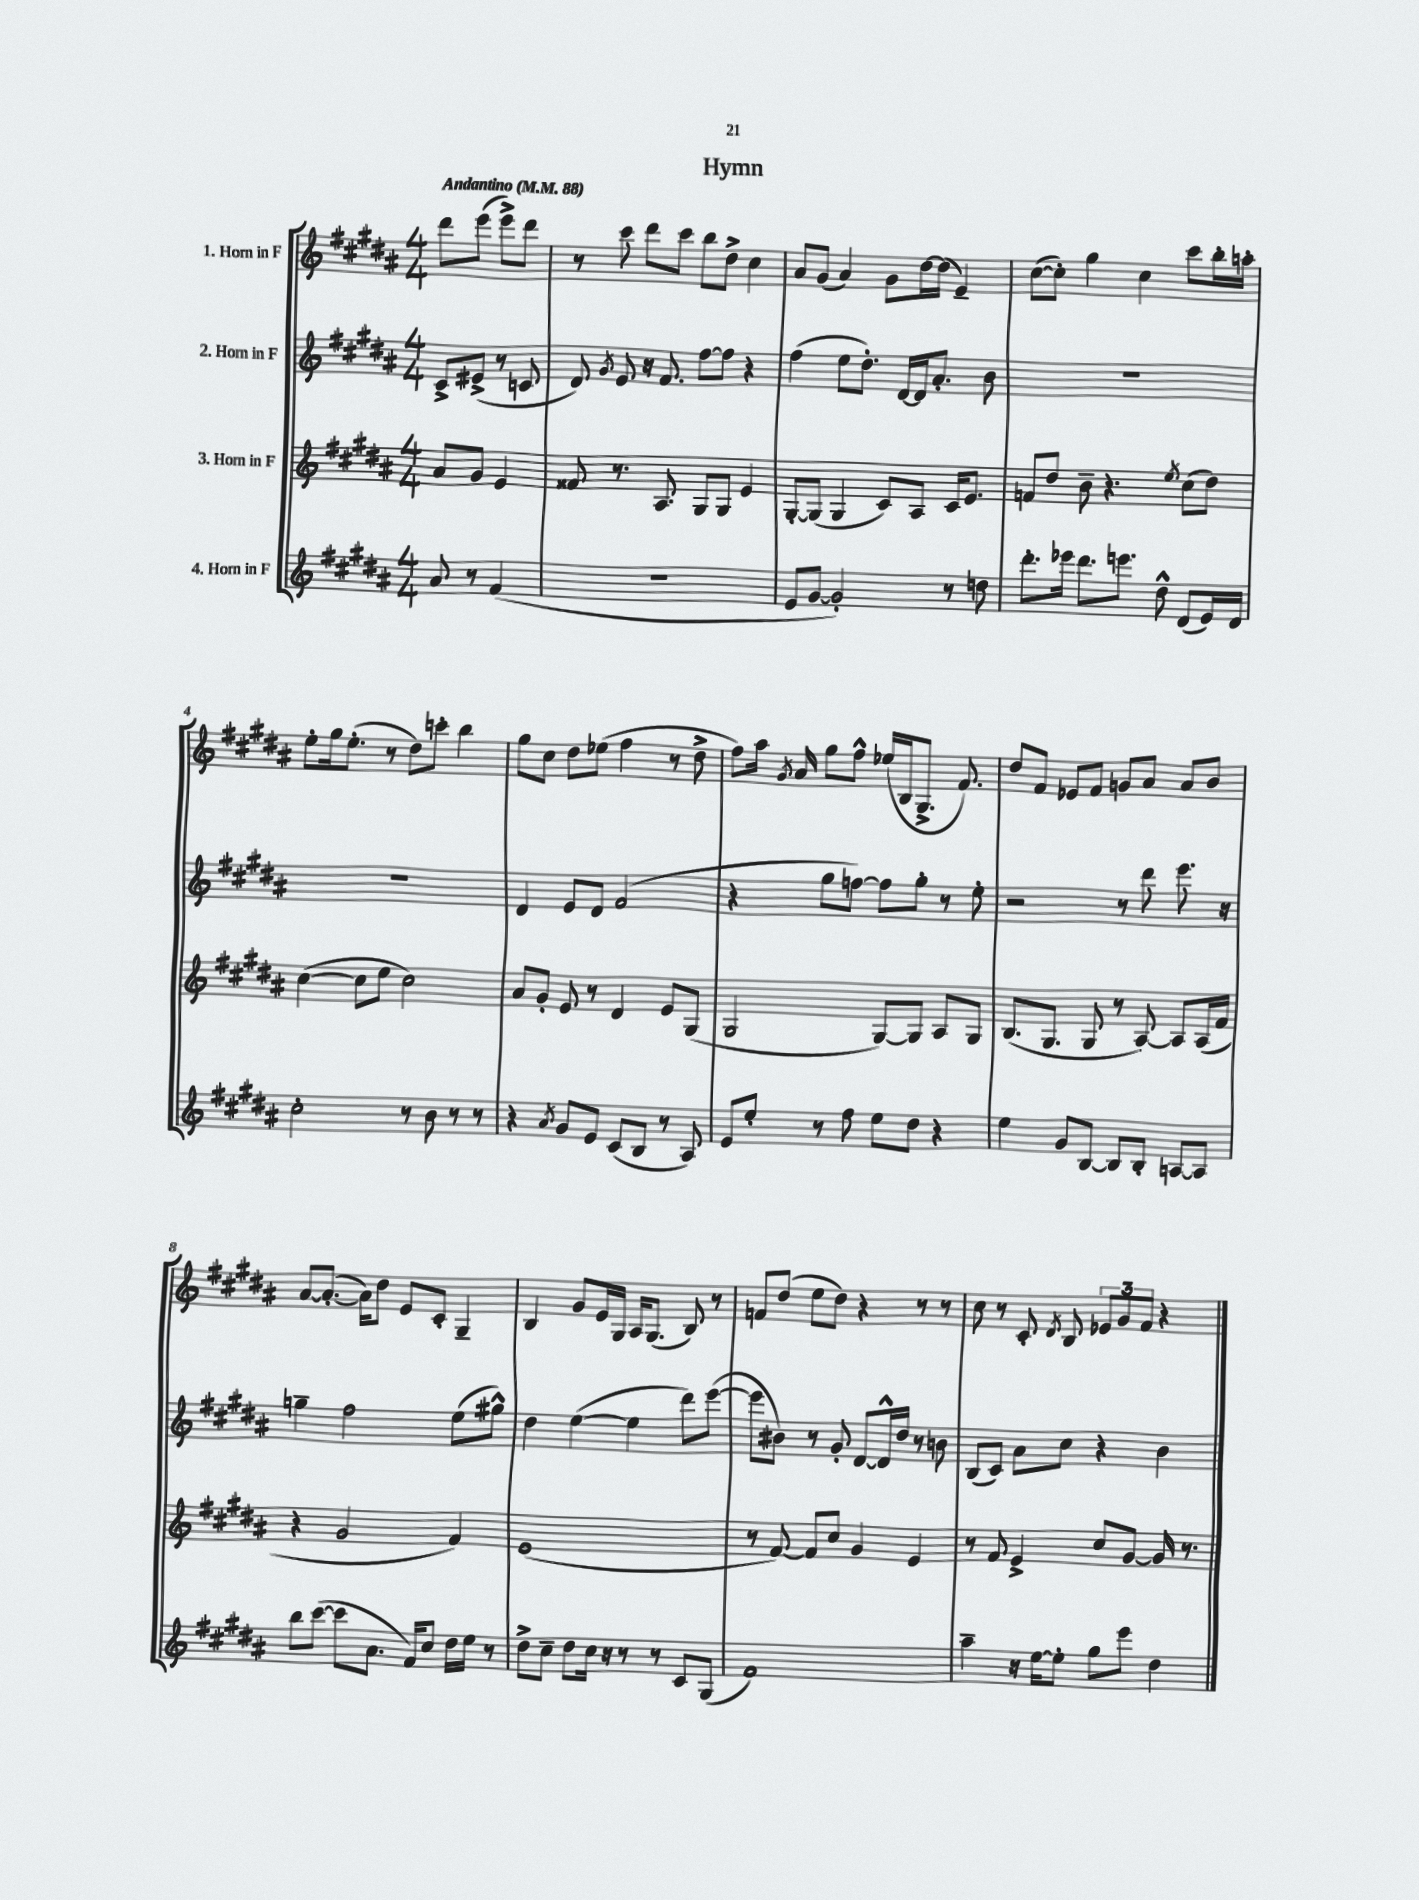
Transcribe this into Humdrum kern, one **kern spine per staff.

**kern	**kern	**kern	**kern
*staff4	*staff3	*staff2	*staff1
*clefG2	*clefG2	*clefG2	*clefG2
*k[f#c#g#d#a#]	*k[f#c#g#d#a#]	*k[f#c#g#d#a#]	*k[f#c#g#d#a#]
*M4/4	*M4/4	*M4/4	*M4/4
*MM88	*MM88	*MM88	*MM88
8a#/	8a#/L	8c#^/L	8ddd#\L
8r	8g#/J	(8e#^/J	(8eee\J
(4f#/	4e/	8r	8eee^\L)
.	.	8c/	8ddd#\J
=	=	=	=
1r	8f##/	8d#/)	8r
.	.	8qg#/	.
.	8.r	8e/	8ccc#\
.	.	16r	8ddd#\L
.	8.A#/	8.f#/	.
.	.	.	8ccc#\J
.	8G#/L	[8ff#\L	8bb\L
.	8G#/J	8ff#\]J	8dd#^\J
.	4e/	4r	4cc#\
=	=	=	=
8e/L	[8G#'/L	(4ff#\	8a#/L
[8g#/J	(8G#/]J	.	(8g#/J
2g#'/])	4G#/	8ee\L	4a#/)
.	.	8.dd#'\J)	.
.	8c#/L)	.	8g#\L
.	.	[16d#/LL	.
.	8A#/J	16d#/]J	[16dd#\L
.	.	8.a#'/J	(16dd#\]JJ
8r	16c#/LK	.	4e~/)
.	8.e/J	.	.
8dd\	.	8b\	.
=	=	=	=
8.ddd#'\L	8f/L	1r	([8cc#\L
.	8dd#/J	.	8cc#'\]J)
16eee-\Jk	.	.	.
8.ddd#\L	8b~\	.	4gg#\
.	4.r	.	.
8.eee\J	.	.	.
.	.	.	4cc#\
8dd#^^\	.	.	.
.	8qee/	.	.
(8d#/L	(8cc#\L	.	8ccc#\L
16e/L)	8dd#\J)	.	16bb'\L
16d#/JJ	.	.	16aa'\JJ
=	=	=	=
2cc#'\	([4cc#\	1r	8ee'\L
.	.	.	16gg#\k
.	.	.	(8.ee'\J
.	8cc#\]L	.	.
.	8ee\J	.	8r
8r	2cc#\)	.	8dd#\L)
8b\	.	.	8ccc'\J
8r	.	.	4bb\
8r	.	.	.
=	=	=	=
4r	8a#/L	4d#/	8gg#\L
.	8g#'/J	.	8cc#\J
8qa#/	.	.	.
8g#/L	8e/	8e/L	8dd#\L
8e/J	8r	8d#/J	(8ee-\J
(8c#/L	4d#/	(2f#/	4ff#\
8B/J	.	.	.
8r	8e/L	.	8r
8A#/)	(8G#/J	.	8dd#^\
=	=	=	=
8e/L	2G#/	4r	8ff#\L)
8ee'/J	.	.	16aa#\Jk
.	.	.	8qg#/
.	.	.	16a#/
8r	.	8gg#\L	8gg#\L
8ff#\	.	[8ff\J)	8ff#^^\J
8ee\L	[8G#/L)	8ff\]L	(16ee-/LL
.	.	.	16B/J
8dd#\J	8G#/]J	8gg#'\J	8.G#^/J
4r	8A#/L	8r	.
.	.	.	8.f#/)
.	8G#/J	8ee'\	.
=	=	=	=
4ee\	(8.B/L	2r	8dd#/L
.	.	.	8f#/J
.	8.G#/J	.	.
8g#/L	.	.	8e-/L
[8B/J	8G#/	.	8f#/J
8B/]L	8r	8r	8g/L
8B'/J	[8A#/)	8ddd#\	8a#/J
[8A/L	8A#/]L	8.eee\	8a#/L
8A/]J	(16A#/L	.	8b/J
.	16f#/JJ	16r	.
=	=	=	=
8bb\L	4r	4gg~\	[8a#/L
([8ccc#\J	.	.	(8.a#'/_J
8ccc#\]L	2g#/	2ff#\	.
.	.	.	16a#\]LK)
8.a#\J	.	.	8dd#\J
.	.	.	8e/L
16f#/LK)	.	.	.
8cc#/J	.	.	8c#'/J
16dd#\LL	4f#/)	(8ee\L	4G#~/
16ee\JJ	.	.	.
8r	.	8gg#^^\J)	.
=	=	=	=
8dd#^\L	(1e	4dd#\	4B/
8cc#~\J	.	.	.
8dd#\L	.	([4ee\	8g#/L
16cc#\Jk	.	.	16e/L
16r	.	.	16G#/JJ
8r	.	4ee\]	16A#/LK
.	.	.	(8.G#/J
8r	.	.	.
8c#/L	.	8ddd#\L)	8B/)
(8G#/J	.	([8eee\J	8r
=	=	=	=
1f#)	8r	8eee\]L	8f/L
.	[8f#/)	8b#\J)	(8dd#/J
.	8f#/]L	8r	8ee\L
.	8cc#/J	8g#'/	8dd#\J)
.	4g#/	[8d#/L	4r
.	.	16d#^^/]L	.
.	.	16dd#/JJ	.
.	4e/	8r	8r
.	.	8b\	8r
=	=	=	=
4aa#~\	8r	(8B/L	8cc#\
.	8f#/	8c#/J)	8r
16r	4e^/	8a#\L	8c#'/
[16ee\LK	.	.	.
.	.	.	8qd#/
8ee'\]J	.	8cc#\J	8B/
8gg#\L	8cc#/L	4r	12e-/L
.	.	.	12g#/
8eee\J	[8g#/J	.	.
.	.	.	12f#/J
4dd#\	16g#/]	4b\	4r
.	8.r	.	.
==	==	==	==
*-	*-	*-	*-
